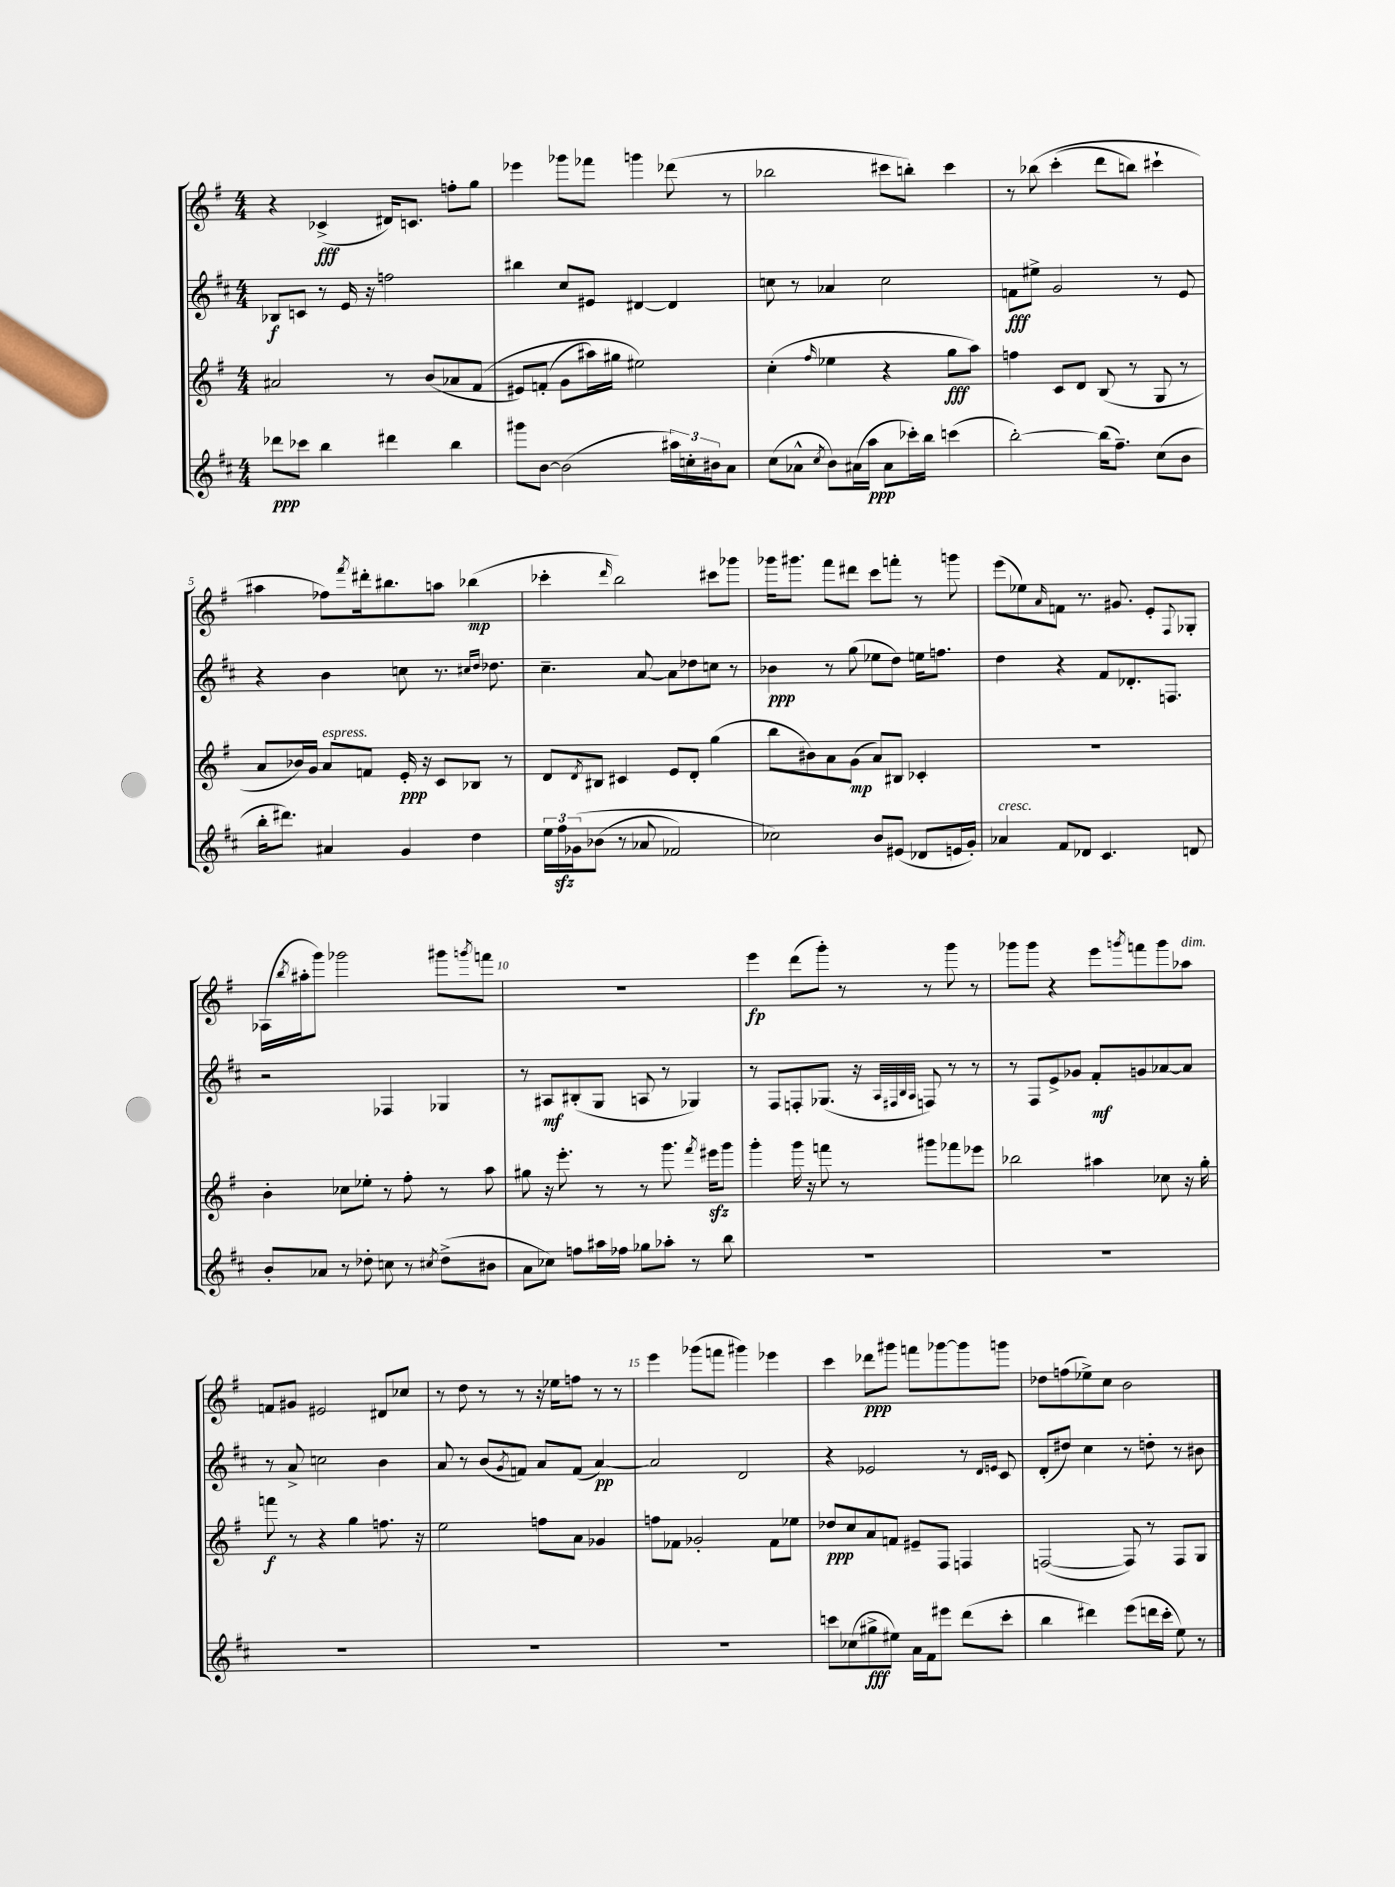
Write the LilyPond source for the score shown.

<<
\new StaffGroup <<
\new Staff = "s0" {
    \clef treble \key g \major \numericTimeSignature \time 4/4
    r4 ces'4->\fff( dis'16) c'8. f''8-. g''8 |
    ees'''4 ges'''8 fes'''8 g'''4 des'''8( r8 |
    bes''2 cis'''8 b''8-.) cis'''4 |
    r8 bes''8\( c'''4-.( d'''8 b''8) cis'''4-! |
    ais''4 fes''8\) \acciaccatura { fis'''8 } dis'''16-. bis''8. a''8 bes''4\mp( |
    ces'''4-. \grace { d'''16 } b''2) cis'''8 ges'''8 |
    ges'''16 gis'''8. fis'''8 dis'''8 c'''8 f'''8-. r8 g'''8 |
    e'''8( ees''8) \grace { a'16 } f'8 r8. gis'8. e'8-. \appoggiatura { fis8 } ges8-. |
    aes16( \acciaccatura { b''8 } ais''16-. g'''8) ges'''2 gis'''8 \acciaccatura { g'''8 } f'''8 |
    R1 |
    e'''4\fp d'''8( g'''8-.) r8 r8 g'''8 r8 |
    ges'''8 ges'''8 r4 e'''8 \acciaccatura { g'''8 } f'''8 g'''8 aes''8^\markup { \italic "dim." } |
    f'8 gis'8 eis'2 dis'8 ces''8 |
    r8 d''8 r8 r8 r16 ees''16 f''8 r8 r8 |
    e'''4 ges'''8( f'''8 gis'''4) ees'''4 |
    c'''4 des'''8\ppp gis'''8 f'''8 ges'''8~ ges'''8 g'''8 |
    des''8 f''8( ees''8->) c''8 b'2 \bar "|." |
}
\new Staff = "s1" {
    \clef treble \key d \major \numericTimeSignature \time 4/4
    bes8\f c'8 r8 e'16 r16 f''2 |
    bis''4 cis''8 eis'8 dis'4~ dis'4 |
    c''8 r8 aes'4 c''2 |
    f'8\fff eis''8-> g'2 r8 e'8 |
    r4 b'4 c''8 r8. \grace { cis''16 d''16 } des''8. |
    cis''4.-- a'8~ a'8 des''8 c''8 r8 |
    bes'4\ppp r8 g''8( ees''8 d''8) e''16 f''8. |
    d''4 r4 fis'8 des'8.-. f8. |
    r2 fes4 ges4 |
    r8 ais8\mf bis8-.( g8 a8 r8 ges4) |
    r8 fis8 f8-. ges8.( r16 \grace { a32 fis32 b32 a32 } f8) r8 r8 |
    r8 fis8 e'8-> ges'8 fis'8-.\mf g'8 aes'8~ aes'8 |
    r8 a'8-> c''2 b'4 |
    a'8 r8 b'8( \acciaccatura { g'8 } f'8) a'8 f'8( a'4~\pp) |
    a'2 d'2 |
    r4 ees'2 r8 \grace { d'16 e'16 } cis'8 |
    d'8-.( dis''8) cis''4 r8 d''8-. r8 bis'8 \bar "|." |
}
\new Staff = "s2" {
    \clef treble \key g \major \numericTimeSignature \time 4/4
    ais'2 r8 b'8( aes'8 fis'8\( |
    eis'8) f'8-.( g'8 ais''16) gis''16 eis''2\) |
    c''4-.( \grace { fis''16 } ees''4 r4 g''8\fff a''8) |
    f''4 c'8 d'8 b8( r8 g8 r8 |
    a'8 bes'16) g'16 a'8^\markup { \italic "espress." } f'8 e'16-.\ppp r16 c'8 bes8 r8 |
    d'8 \acciaccatura { d'8 } bis8 cis'4 e'8 d'8-. g''4( |
    b''8 bis'8) a'8 g'8\mp( a'8) bis8 ces'4-. |
    R1 |
    b'4-. ces''8 ees''8-. r8 fis''8-. r8 a''8 |
    gis''8 r16 e'''8.-. r8 r8 g'''8. \acciaccatura { fis'''8 } eis'''16\sfz g'''8 |
    g'''4-. g'''16 r16 f'''8 r8 gis'''8 fes'''8 ees'''8 |
    bes''2 ais''4 ces''8 r16 g''16-. |
    f'''8\f r8 r4 g''4 f''8. r16 |
    e''2 f''8 a'8 ges'4 |
    f''8 fes'8 ges'2-. fes'8 ees''8 |
    des''8\ppp c''8 a'8 f'8 eis'8-- fis8 f4 |
    f2~( f8) r8 f8 g8 \bar "|." |
}
\new Staff = "s3" {
    \clef treble \key d \major \numericTimeSignature \time 4/4
    des'''8\ppp ces'''8 b''4 dis'''4 b''4 |
    gis'''8 b'8~ b'2( \tuplet 3/2 { ais''16) c''16-. bis'16 } a'8 |
    cis''8( aes'8-^ \acciaccatura { cis''8 } b'8) ais'16( a''16\ppp ais'8 ces'''16-.) b''16 c'''4( |
    b''2~-.) b''16( fis''8.--) cis''8( b'8 |
    b''16-. dis'''8.) ais'4 g'4 d''4 |
    \tuplet 3/2 { e''16 fis''16\sfz ges'16\( } bes'8( r8 aes'8 fes'2) |
    ces''2\) b'8 eis'8( des'8 e'16 g'16-.) |
    aes'4^\markup { \italic "cresc." } fis'8 des'8 cis'4. d'8 |
    b'8-. aes'8 r8 des''8-. c''8 r8 \acciaccatura { cis''8 } des''8->( bis'8 |
    a'8 ces''8) f''8 ais''16 fes''16 ges''8 aes''8-. r8 b''8 |
    R1 |
    R1 |
    R1 |
    R1 |
    R1 |
    c'''8 ces''8( gis''8->\fff eis''8) a'16 fis'16 eis'''8 d'''8( c'''8-. |
    b''4 dis'''4) e'''8( d'''16 cis'''16-. e''8) r8 \bar "|." |
}
>>
>>
\layout { \context { \Score \override BarNumber.break-visibility = ##(#f #t #t) barNumberVisibility = #(every-nth-bar-number-visible 5) } }
